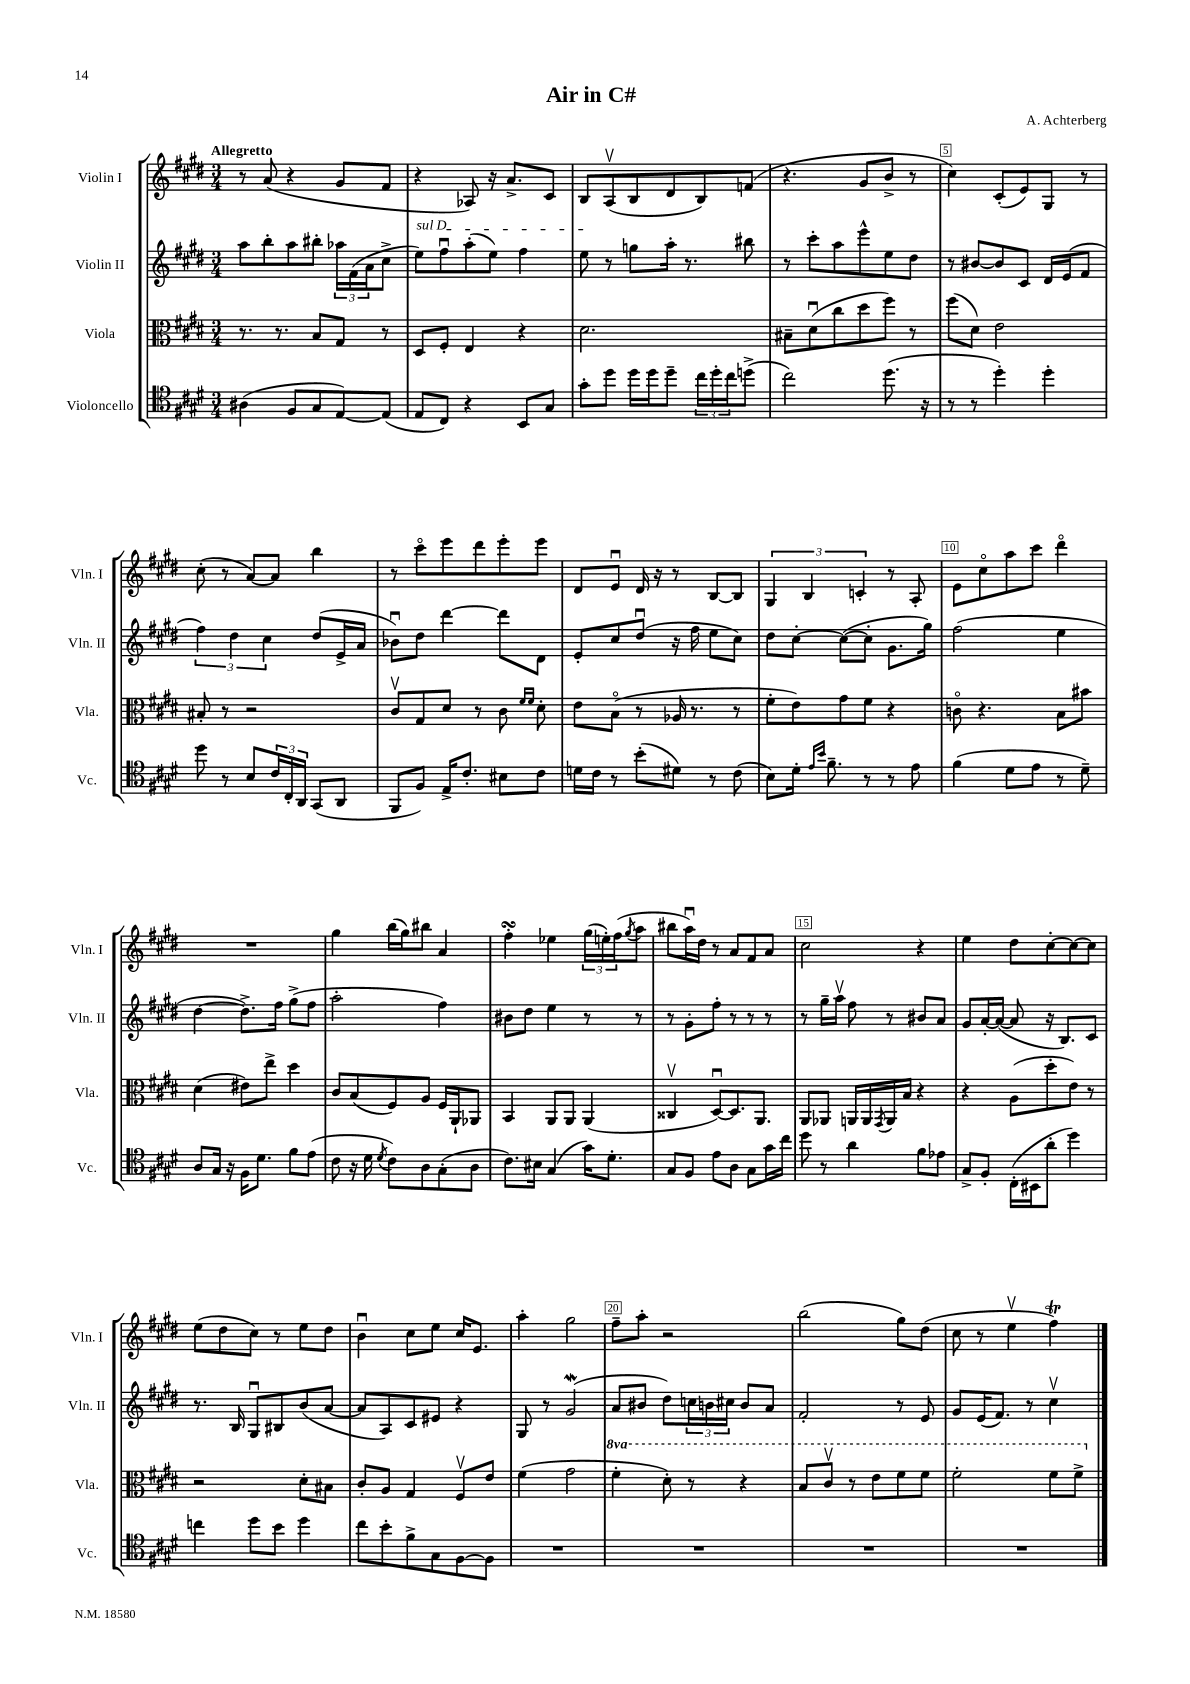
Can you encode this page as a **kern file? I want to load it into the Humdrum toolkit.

**kern	**kern	**kern	**kern
*staff4	*staff3	*staff2	*staff1
*clefC4	*clefC3	*clefG2	*clefG2
*k[f#c#g#d#]	*k[f#c#g#d#]	*k[f#c#g#d#]	*k[f#c#g#d#]
*M3/4	*M3/4	*M3/4	*M3/4
(4A#	8.r	8aa	8r
.	.	8bb'	(8a
.	8.r	.	.
8F#	.	8aa	4r
8G#	8B	8bb#'	.
[8E)	8G#	24aa-	8g#
.	.	(24f#	.
.	.	24a	.
(8E]	8r	8cc#^	8f#
=	=	=	=
8E	8D#	8ee)	4r
8C#)	8F#'	8ff#u	.
4r	4E	(8aa'	8A-)
.	.	8ee)	16r
.	.	.	8.a^
8BB	4r	4ff#	.
8G#	.	.	8c#
=	=	=	=
8g#'	2.d#	8ee	8B
8dd#	.	8r	(8Av
16dd#	.	8gg	8B
16dd#	.	.	.
8dd#~	.	16aa'	8d#
.	.	8.r	.
24cc#	.	.	8B)
24dd#'	.	.	.
24cc#	.	.	.
(8dd^	.	8bb#	(8f
=	=	=	=
2cc#)	8B#~	8r	4.r
.	(8d#u	8ccc#'	.
.	8cc#	8aa	.
.	8dd#	8eee^^	8g#
(8.dd#	8ff#)	8ee	8b^
.	8r	8dd#	8r
16r	.	.	.
=	=	=	=
8r	(8ff#	8r	4cc#)
8r	8d#)	[8b#	.
4dd#')	2e	8b#]	(8c#'
.	.	8c#	8e)
4dd#'	.	16d#	8G#
.	.	(16e	.
.	.	8f#	8r
=	=	=	=
8dd#	8B#'	6ff#)	(8cc#'
8r	8r	.	8r
.	.	6dd#	.
8B	2r	.	[8a)
.	.	6cc#	.
24c#	.	.	8a]
24C#'	.	.	.
24AA	.	.	.
(8GG#	.	(8dd#	4bb
8AA	.	16e^	.
.	.	16a	.
=	=	=	=
8FF#	8c#v	8b-u)	8r
8F#)	8G#	8dd#	8ccc#o
16E^	8d#	[4ddd#	8eee
8.c#'	.	.	.
.	8r	.	8ddd#
8B#	8c#	8ddd#]	8eee'
.	16qqf#	.	.
.	16qqf#	.	.
8c#	8d#'	8d#	8eee
=	=	=	=
16d	8e	8e'	8d#
16c#	.	.	.
8r	(8Bo	8cc#	8eu
(8b'	8r	(8dd#u	16d#
.	.	.	16r
8d#)	16A-	16r	8r
.	8.r	16ff#	.
8r	.	8ee	[8B
(8c#	8r	8cc#)	8B]
=	=	=	=
8B)	8f#'	8dd#	6G#
16d#'	8e)	[8cc#'	.
.	.	.	6B
16qqe	.	.	.
16qqb	.	.	.
8.f#~	.	.	.
.	8g#	(8cc#_	.
.	.	.	6c'
8r	8f#	8cc#']	.
8r	4r	8.g#	8r
8e	.	.	8A'
.	.	16gg#)	.
=	=	=	=
(4f#	8co	(2ff#	8e
.	4.r	.	8cc#o
8d#	.	.	8aa
8e	.	.	8ccc#
8r	8B	4ee	4ddd#o
8d#~)	8b#	.	.
=	=	=	=
8A	(4d#	[4dd#	2.r
16G#	.	.	.
16r	.	.	.
16F#	8e#)	8.dd#^])	.
8.d#	.	.	.
.	8ee^	.	.
.	.	16ff#	.
8f#	4dd#	(8gg#^	.
(8e	.	8ff#	.
=	=	=	=
8c#	8c#	2aa'	4gg#
16r	(8B	.	.
16d#	.	.	.
8qd#	.	.	.
8c#)	8F#)	.	(16bb
.	.	.	16gg#)
8A	8A	.	8bb#
(8G#'	16F#	4ff#)	4a
.	16AA`	.	.
8A	8AA-	.	.
=	=	=	=
8.c#)	4BB	8b#	4ff#'
.	.	8dd#	.
16B#	.	.	.
(4G#	8AA	4ee	4ee-
.	8AA	.	.
16g#)	(4AA	8r	(24gg#
.	.	.	24ee')
8.d#'	.	.	.
.	.	.	(24ff#
.	.	.	8qgg#
.	.	8r	8aa
=	=	=	=
8G#	4C##v	8r	8bb#
8F#	.	8g#'	16aau)
.	.	.	16dd#
8e	[8D#u)	8ff#'	8r
8A	8.D#]	8r	8a
8G#	.	8r	8f#
.	8.AA	.	.
16g#	.	8r	8a
16cc#	.	.	.
=	=	=	=
8dd#	8AA	8r	2cc#
8r	8AA-	16gg#~	.
.	.	16aav	.
4a	16AA	8ff#	.
.	16AA	.	.
.	8qGG#	.	.
.	16AA	8r	.
.	16B	.	.
8f#	4r	8b#	4r
8e-	.	8a	.
=	=	=	=
8G#^	4r	8g#	4ee
8F#'	.	[16a'	.
.	.	(16a_	.
(16C#'	(8A	8a]	8dd#
16BB#	.	.	.
8a'	8dd#'	16r	[8cc#'
.	.	8.B)	.
4dd#)	8e)	.	8cc#_
.	8r	8c#	8cc#]
=	=	=	=
4cc	2r	8.r	(8ee
.	.	.	8dd#
.	.	16B	.
8dd#	.	8G#u	8cc#)
8b	.	8B#	8r
4dd#	8d#'	(8b	8ee
.	8B#	[8a	8dd#
=	=	=	=
8cc#	8c#'	8a]	4bu
8b'	8A	8A)	.
8f#^	4G#	8c#	8cc#
8G#	.	8e#	8ee
[8F#	8F#v	4r	16cc#
.	.	.	8.e
8F#]	8e	.	.
=	=	=	=
2.r	(4f#	8G#	4aa'
.	.	8r	.
.	2g#	(2g#	2gg#
=	=	=	=
2.r	4ff#'	8a	8ff#~
.	.	8b#	8aa'
.	8dd#')	8dd#)	2r
.	8r	24cc	.
.	.	24b	.
.	.	24cc#	.
.	4r	8b	.
.	.	8a	.
=	=	=	=
2.r	8b	2f#'	(2bb
.	8cc#v	.	.
.	8r	.	.
.	8ee	.	.
.	8ff#	8r	8gg#)
.	8ff#	8e	(8dd#
=	=	=	=
2.r	2ff#'	8g#	8cc#
.	.	(16e	8r
.	.	8.f#)	.
.	.	.	4eev
.	.	8r	.
.	8ff#	4cc#v	4ff#)
.	8ff#^	.	.
==	==	==	==
*-	*-	*-	*-
